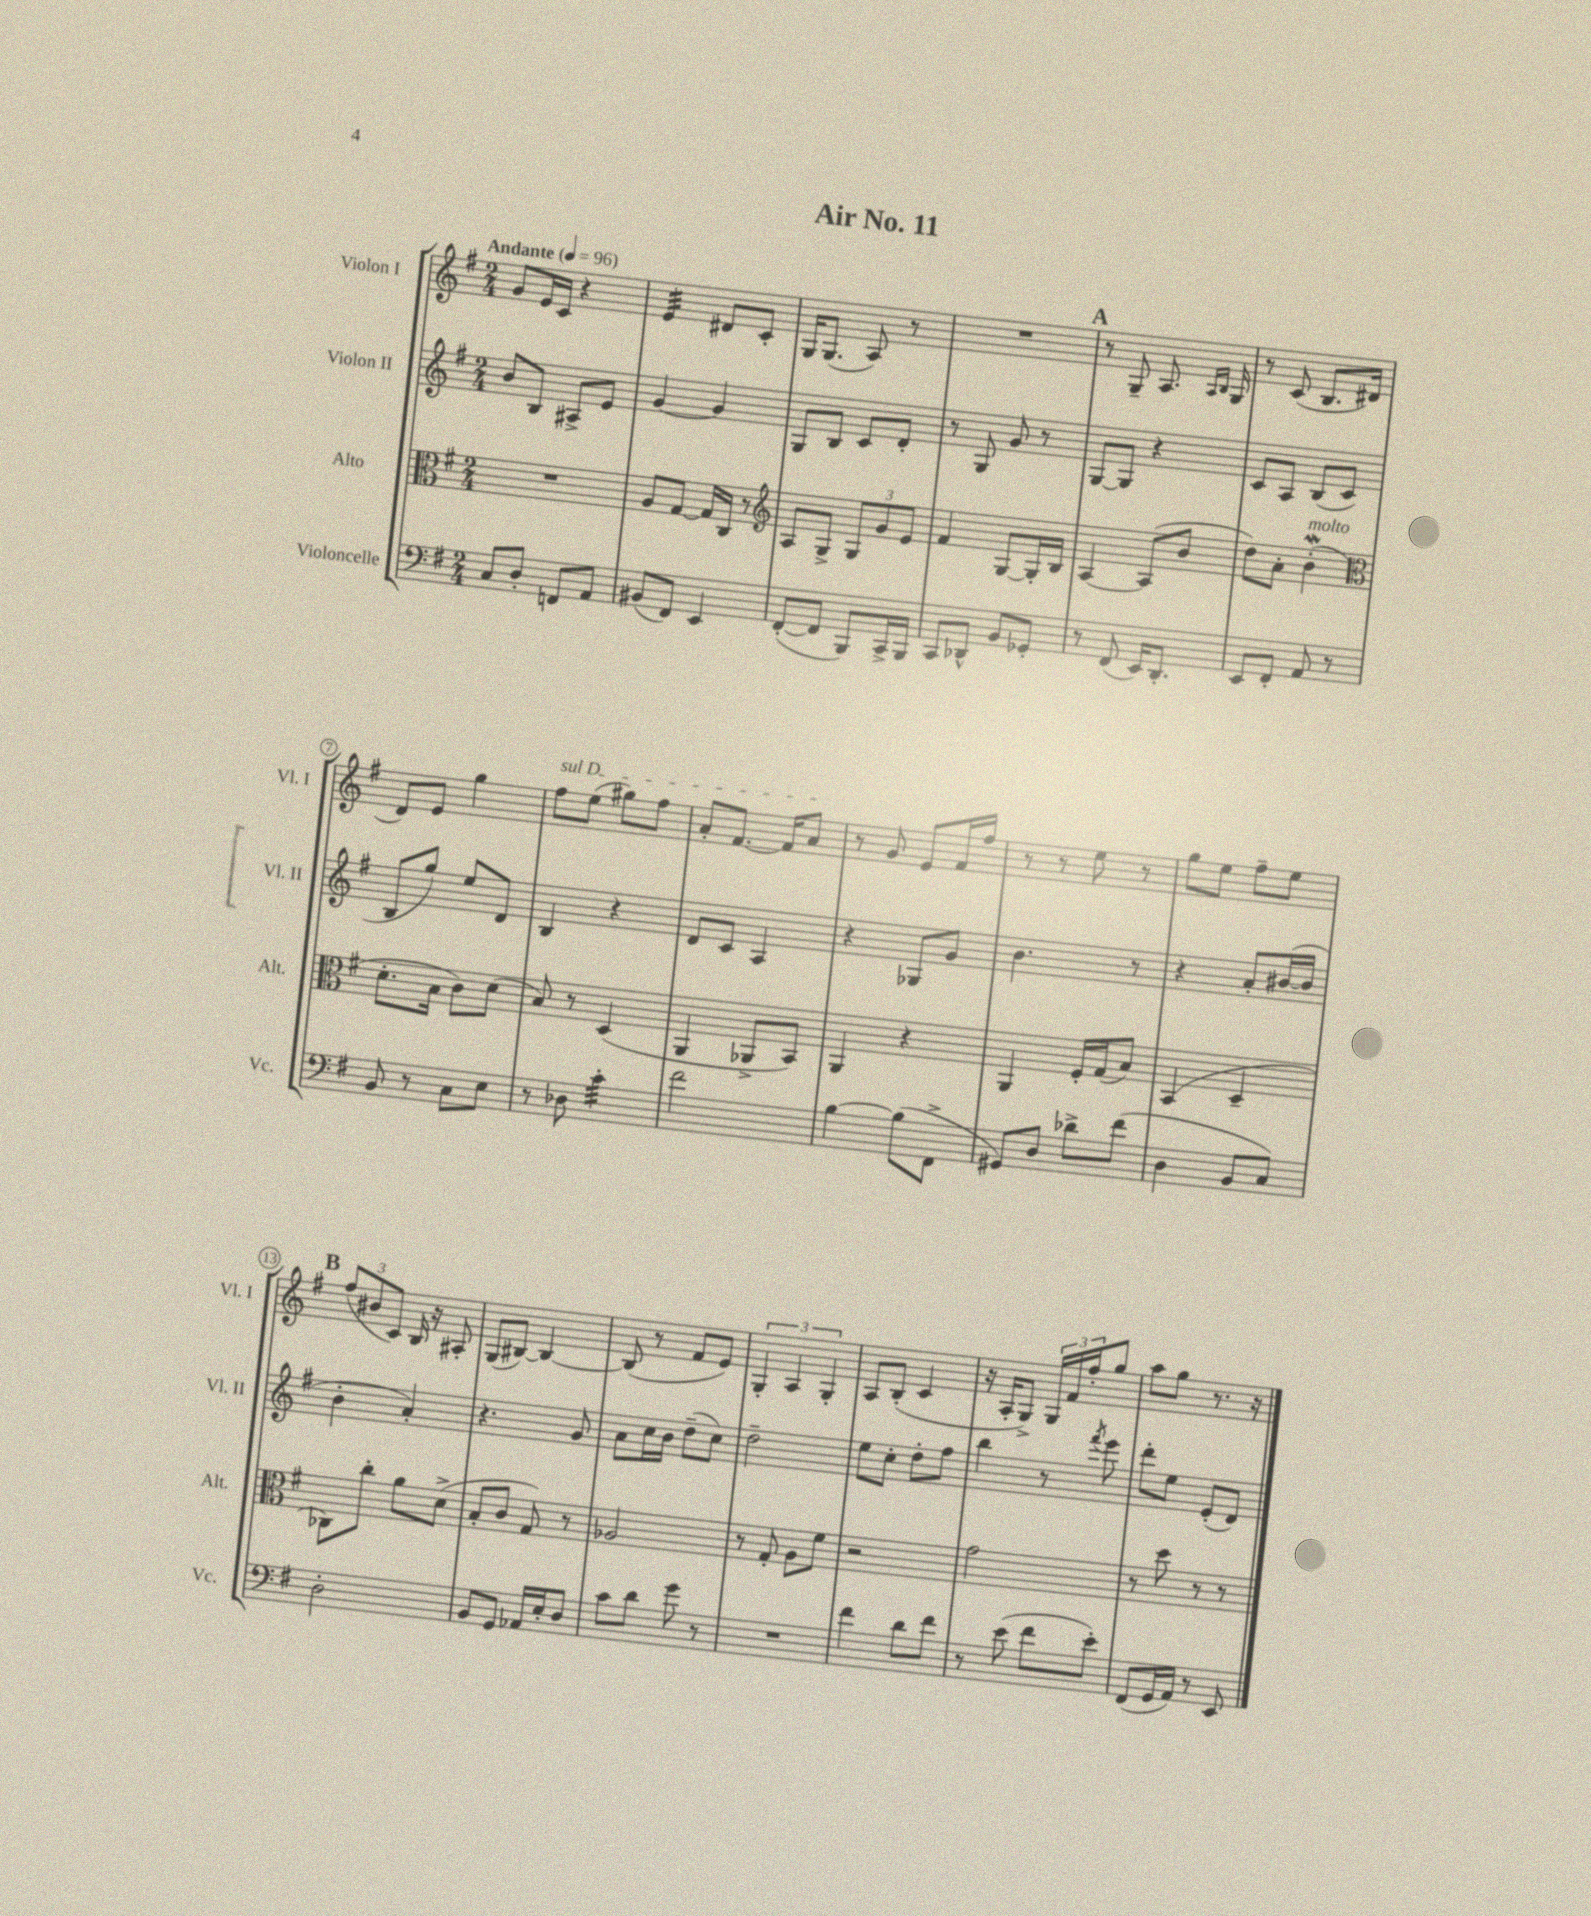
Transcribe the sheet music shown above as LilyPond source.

\header { title = "Air No. 11" }
<<
\new StaffGroup <<
\new Staff = "s0" \with { instrumentName = "Violon I" shortInstrumentName = "Vl. I" } {
    \clef treble \key g \major \numericTimeSignature \time 2/4 \tempo "Andante" 4 = 96
    g'8 e'16 c'16 r4 |
    e'4:32 dis'8 c'8-. |
    g16 g8.( a8) r8 |
    R2 |
    \mark \markup { \bold "A" } r8 g8-- a8. \grace { a16 b16 } g16 |
    r8 c'8( b8. dis'16 |
    d'8) e'8 g''4 |
    \once \override TextSpanner.bound-details.left.text = \markup { \italic "sul D" } fis''8\startTextSpan e''8( gis''8) fis''8 |
    a'8-. fis'8.~ fis'16 a'8\stopTextSpan |
    r8 g'8 e'8 fis'16 fis''16 |
    r8 r8 e''8 r8 |
    g''8 e''8 fis''8-- e''8 |
    \mark \markup { \bold "B" } \tuplet 3/2 { fis''8( bis'8 c'8) } b16 r16 ais8-. |
    g8( bis8~) bis4~ |
    bis8( r8 fis'8 e'8) |
    \tuplet 3/2 { g4-. a4 g4-. } |
    a8 b8-.( c'4 |
    r16 a16-. g8->) \tuplet 3/2 { g16 fis'16 fis''16-. } g''8 |
    a''8 g''8 r8. r16 \bar "|." |
}
\new Staff = "s1" \with { instrumentName = "Violon II" shortInstrumentName = "Vl. II" } {
    \clef treble \key g \major \numericTimeSignature \time 2/4
    b'8 b8 ais8-> e'8 |
    g'4~ g'4 |
    g8 b8 c'8 d'8-. |
    r8 g8 g'8 r8 |
    \mark \markup { \bold "A" } g8~ g8 r4 |
    c'8 a8 b8( c'8 |
    b8 g''8) e''8 d'8 |
    b4 r4 |
    d'8 c'8 a4 |
    r4 ges8 g'8 |
    b'4. r8 |
    r4 a'8-. bis'16~( bis'16 |
    \mark \markup { \bold "B" } b'4-. a'4-.) |
    r4. g'8 |
    a'8 c''16 b'16 d''8--( c''8) |
    d''2-- |
    e''8 c''8-. d''8-. fis''8 |
    b''4 r8 \acciaccatura { fis'''8 } e'''8 |
    d'''8-. e''8 e'8-.( d'8) \bar "|." |
}
\new Staff = "s2" \with { instrumentName = "Alto" shortInstrumentName = "Alt." } {
    \clef alto \key g \major \numericTimeSignature \time 2/4
    R2 |
    a8 g8~ g16 c16 r8 |
    \clef treble a8 g8-> \tuplet 3/2 { g8 g'8 e'8 } |
    fis'4 g8~ g16-. b16 |
    \mark \markup { \bold "A" } a4~ a8( b'8 |
    d''8) a'8-. b'4-.\mordent^\markup { \italic "molto" }( |
    \clef alto d'8.-. b16 c'8) d'8( |
    b8) r8 d4( |
    a,4 aes,8-> b,8) |
    a,4 r4 |
    a,4 fis16-. g16( b8) |
    b,4( d4-- |
    \mark \markup { \bold "B" } ces8) c''8-. a'8 d'8->( |
    b8-. c'8 g8) r8 |
    aes2 |
    r8 g8-. a8 fis'8 |
    r2 |
    g'2 |
    r8 d''8 r8 r8 \bar "|." |
}
\new Staff = "s3" \with { instrumentName = "Violoncelle" shortInstrumentName = "Vc." } {
    \clef bass \key g \major \numericTimeSignature \time 2/4
    c8 d8-. f,8 a,8 |
    bis,8( fis,8) e,4 |
    fis,8~-.( fis,8 b,,8) c,16-> b,,16 |
    c,8 des,8-^ b,8 ges,8-. |
    \mark \markup { \bold "A" } r8 fis,8( e,16) d,8.-. |
    e,8 fis,8-. a,8 r8 |
    b,8 r8 c8 e8 |
    r8 des8 c'4:32-. |
    fis'2 |
    b4~ b8( fis,8-> |
    gis,8) d8 des'8-> fis'8( |
    d4 b,8 c8) |
    \mark \markup { \bold "B" } d2-. |
    b,8 g,8 aes,16 e16-. d8 |
    c'8 d'8 g'8 r8 |
    R2 |
    fis'4 d'8 fis'8 |
    r8 e'8( fis'8 e'8-.) |
    fis,8( g,16 a,16) r8 e,8 \bar "|." |
}
>>
>>
\layout { \context { \Score \override BarNumber.stencil = #(make-stencil-circler 0.1 0.3 ly:text-interface::print) } }
